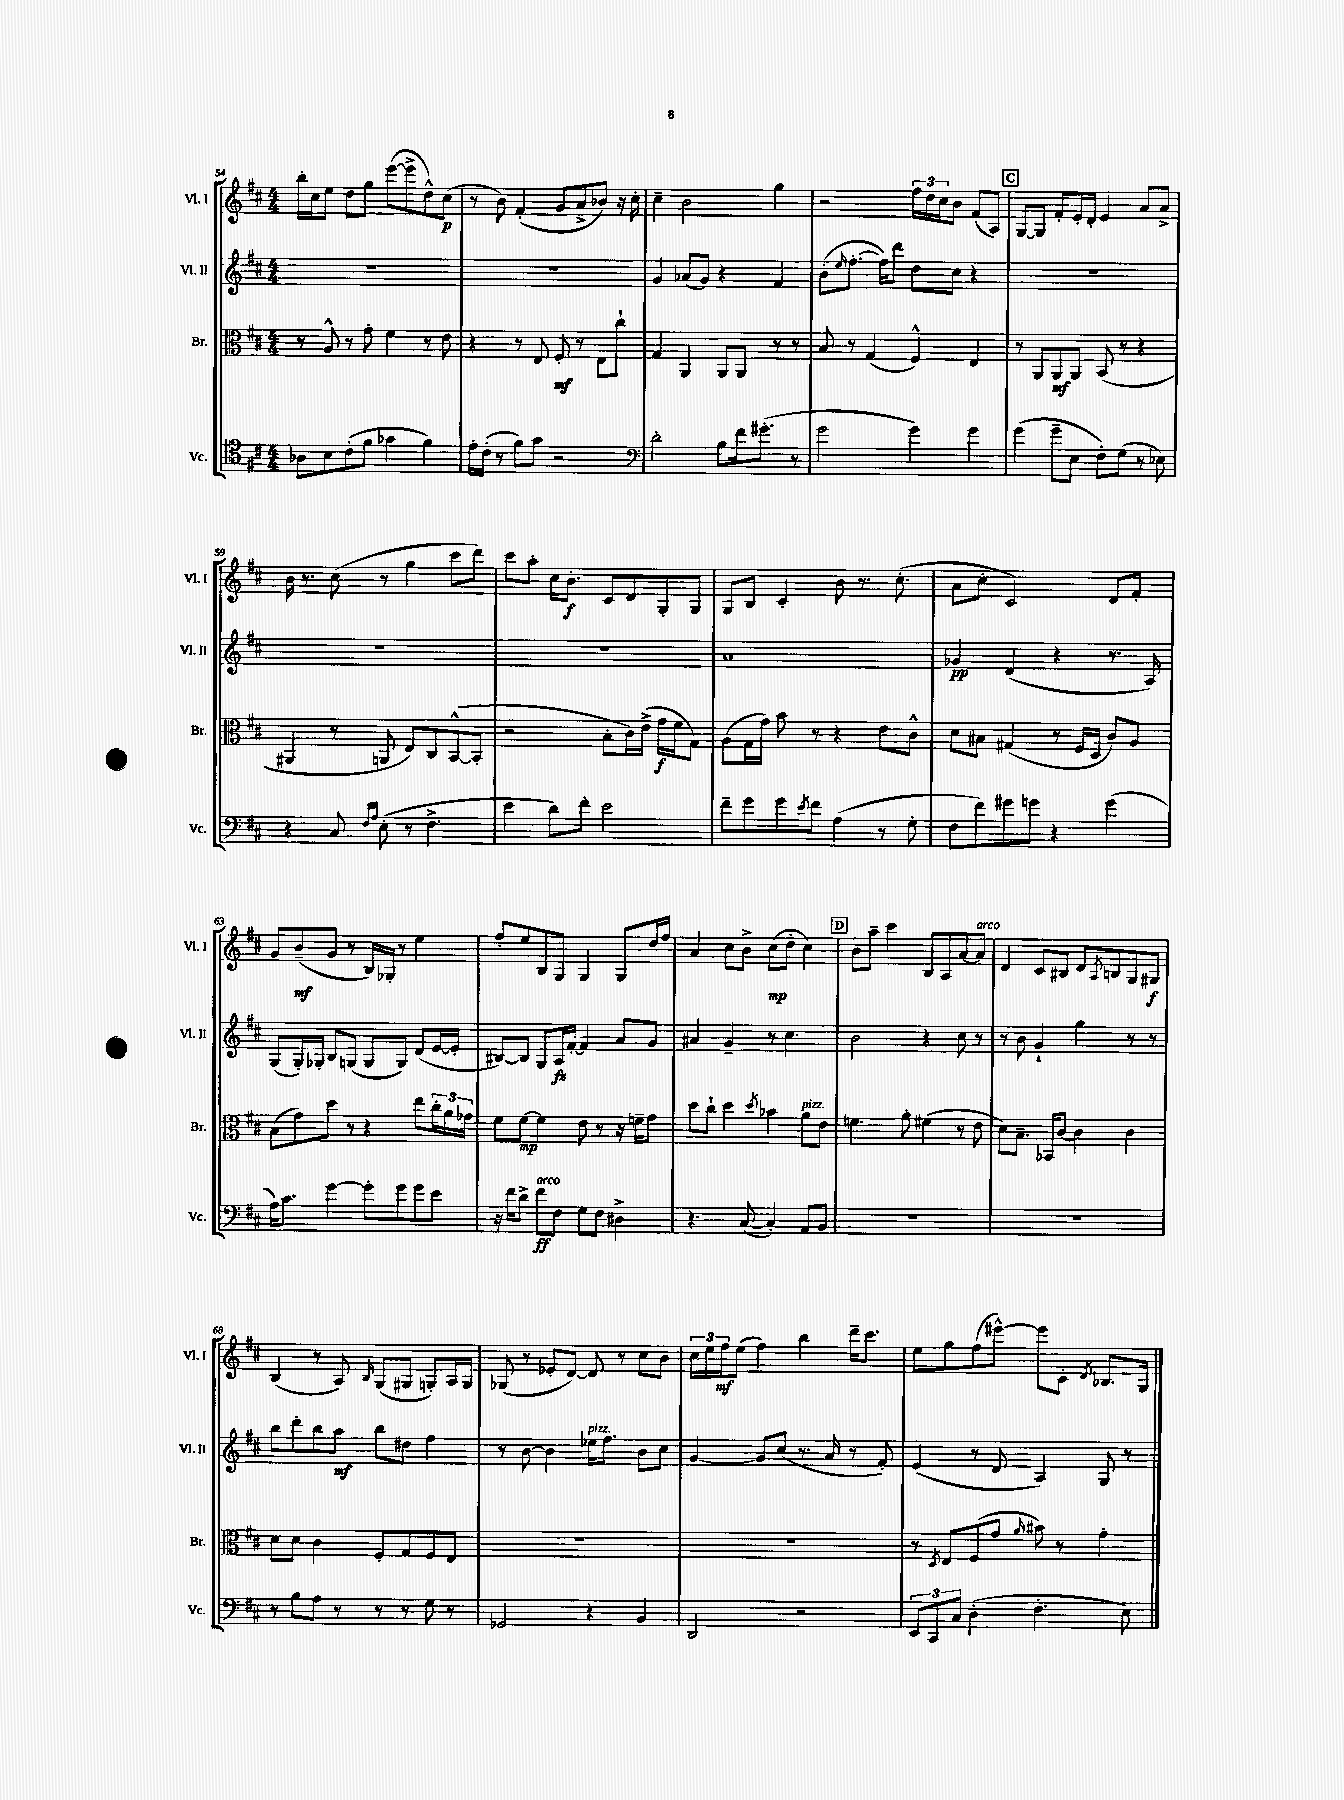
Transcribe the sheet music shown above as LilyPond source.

<<
\new StaffGroup <<
\new Staff = "s0" \with { instrumentName = "Vl. I" shortInstrumentName = "Vl. I" } {
    \clef treble \key d \major \numericTimeSignature \time 4/4
    b''16-. cis''16 e''8 d''8 g''8 e'''8~( e'''8-> d''8-^) cis''8\p( |
    r8 b'8) fis'4-.( g'8 a'8-> bes'8) r16 cis''16-. |
    cis''4-- b'2 g''4 |
    r2 \tuplet 3/2 { fis''16 d''16 cis''16 } b'8 fis'8( a8) |
    \mark \markup { \box "C" } g8~ g8 fis'8-. e'16-. d'16-. e'4 a'8 a'8-> |
    b'16 r8. cis''8( r8 g''4 cis'''8 d'''8) |
    cis'''8 a''8-. cis''16 b'8.-.\f cis'8 d'8 g8-. g8 |
    g8 b8 cis'4-. b'8 r8. cis''8.-.( |
    a'8 cis''8-. cis'2) d'8 fis'8-. |
    g'8 b'8--\mf( g'8 r8 b16) ges16-. r8 e''4 |
    fis''8-. e''8 b8 g8 g4 g8 d''16 fis''16 |
    a'4 cis''8 b'8-> cis''8\mp( d''8-. cis''4) |
    \mark \markup { \box "D" } b'8 a''8-- cis'''4 b8 a8 a'8~ a'8^\markup { \italic "arco" } |
    d'4 cis'8 bis8 d'8 \acciaccatura { a8 } b8 g8 gis8\f |
    b4( r8 a8) \grace { b16 } g8( gis8 g8-.) a16 g16 |
    ges8( r8 ees'8-. d'8~) d'8 r8 cis''8 b'8 |
    \tuplet 3/2 { cis''16 e''16 fis''16\mf } e''8( fis''4) b''4 d'''16-- cis'''8. |
    e''8 g''8 fis''8( eis'''8~-^) eis'''8 cis'8-. \acciaccatura { d'8 } bes8. g16 \bar "|." |
}
\new Staff = "s1" \with { instrumentName = "Vl. II" shortInstrumentName = "Vl. II" } {
    \clef treble \key d \major \numericTimeSignature \time 4/4
    R1 |
    R1 |
    g'4 aes'8( g'8) r4 fis'4 |
    b'8-.( \grace { e''16 } fis''8.~-. fis''16) d'''8 d''8 cis''8 r4 |
    \mark \markup { \box "C" } R1 |
    R1 |
    R1 |
    a'1 |
    ges'4\pp d'4( r4 r8. a16) |
    g8( g16-.) ges16-. b8 g8( g8 g8) d'8( e'16~ e'16-. |
    bis8~) bis8 g8 a16\fz fis'16~-. fis'4 a'8 g'8 |
    ais'4 g'4-- r8 cis''4. |
    \mark \markup { \box "D" } b'2 r4 cis''8 r8 |
    r8 b'8 g'4-! g''4 r8 r8 |
    b''8 d'''8-. b''8 a''8\mf b''8 dis''8 fis''4 |
    r8 b'8~ b'4 ees''16^\markup { \italic "pizz." } fis''8. b'8 cis''8 |
    g'4~ g'8 cis''8( r8. a'16 r8 fis'8-.) |
    e'4( r8 d'8 a4) g8 r8 \bar "|." |
}
\new Staff = "s2" \with { instrumentName = "Br." shortInstrumentName = "Br." } {
    \clef alto \key d \major \numericTimeSignature \time 4/4
    r8 a8-^ r8 g'8-. fis'4 r8 e'8 |
    r4 r8 e8 fis8-.\mf r8 e8 cis''8-! |
    g4 a,4 a,8 a,8 r8 r8 |
    b8 r8 g4( fis4-^) e4 |
    \mark \markup { \box "C" } r8 a,8 a,8\mf a,8 b,8( r8 r4 |
    ais,4 r8 a,8 e8) cis8 b,8~-^( b,8-. |
    r2 b8-. cis'16) e'16->( g'16\f fis'16 g8) |
    a8( g16 g'16) b'8 r8 r4 e'8 cis'8-^ |
    d'8 bis8 gis4( r8 fis16 d16 cis'8) a8 |
    b8( g'8) d''8 r8 r4 e''8 \tuplet 3/2 { cis''16-. a'16 ges'16 } |
    fis'8 fis'8~\mp fis'4 e'8 r8 r16 f'16-- g'8 |
    d''8 cis''8-! d''4 \acciaccatura { d''8 } bes'4 a'8^\markup { \italic "pizz." } e'8 |
    \mark \markup { \box "D" } f'4. a'8-. fis'4( r8 e'8 |
    d'8) b8.-- bes,16 cis'8~ cis'4 cis'4 |
    d'8 d'8 cis'4 fis8-. g8 fis8 e8 |
    R1 |
    R1 |
    r8 \acciaccatura { d8 } e8 fis8( g'8 \grace { a'16 } bis'8) r8 g'4-. \bar "|." |
}
\new Staff = "s3" \with { instrumentName = "Vc." shortInstrumentName = "Vc." } {
    \clef tenor \key d \major \numericTimeSignature \time 4/4
    aes8 b8 cis'8-.( fis'8 ges'4 fis'4) |
    e'16-. cis'16-.( r8 fis'8) g'8 r2 |
    \clef bass d'2-. b8 fis'16 gis'8.-.( r8 |
    g'2 g'4) g'4 |
    \mark \markup { \box "C" } g'4( g'8-- e8 fis8-.) g8( r8 ees8) |
    r4 cis8 \grace { fis16 a16 } e8-.( r8 fis4.-> |
    e'4 d'8) fis'8-. e'2 |
    fis'8-- g'8 g'8 \acciaccatura { e'8 } fis'8 a4( r8 g8-. |
    fis8 fis'8) gis'8 g'8 r4 g'4( |
    a16) cis'8. g'4~ g'8-. g'8 g'8 e'8 |
    r16 fis'16 d'8-> fis'8\ff^\markup { \italic "arco" } fis8 g8 fis8 dis4-> |
    r4. cis8~( cis4-.) a,8 b,8 |
    \mark \markup { \box "D" } R1 |
    R1 |
    r8 b8 a8 r8 r8 r8 g8 r8 |
    ges,2 r4 b,4 |
    d,2 r2 |
    \tuplet 3/2 { e,8 cis,8 cis8 } d4-.( fis4.-. e8) \bar "|." |
}
>>
>>
\layout { \context { \Score currentBarNumber = #54 } }
